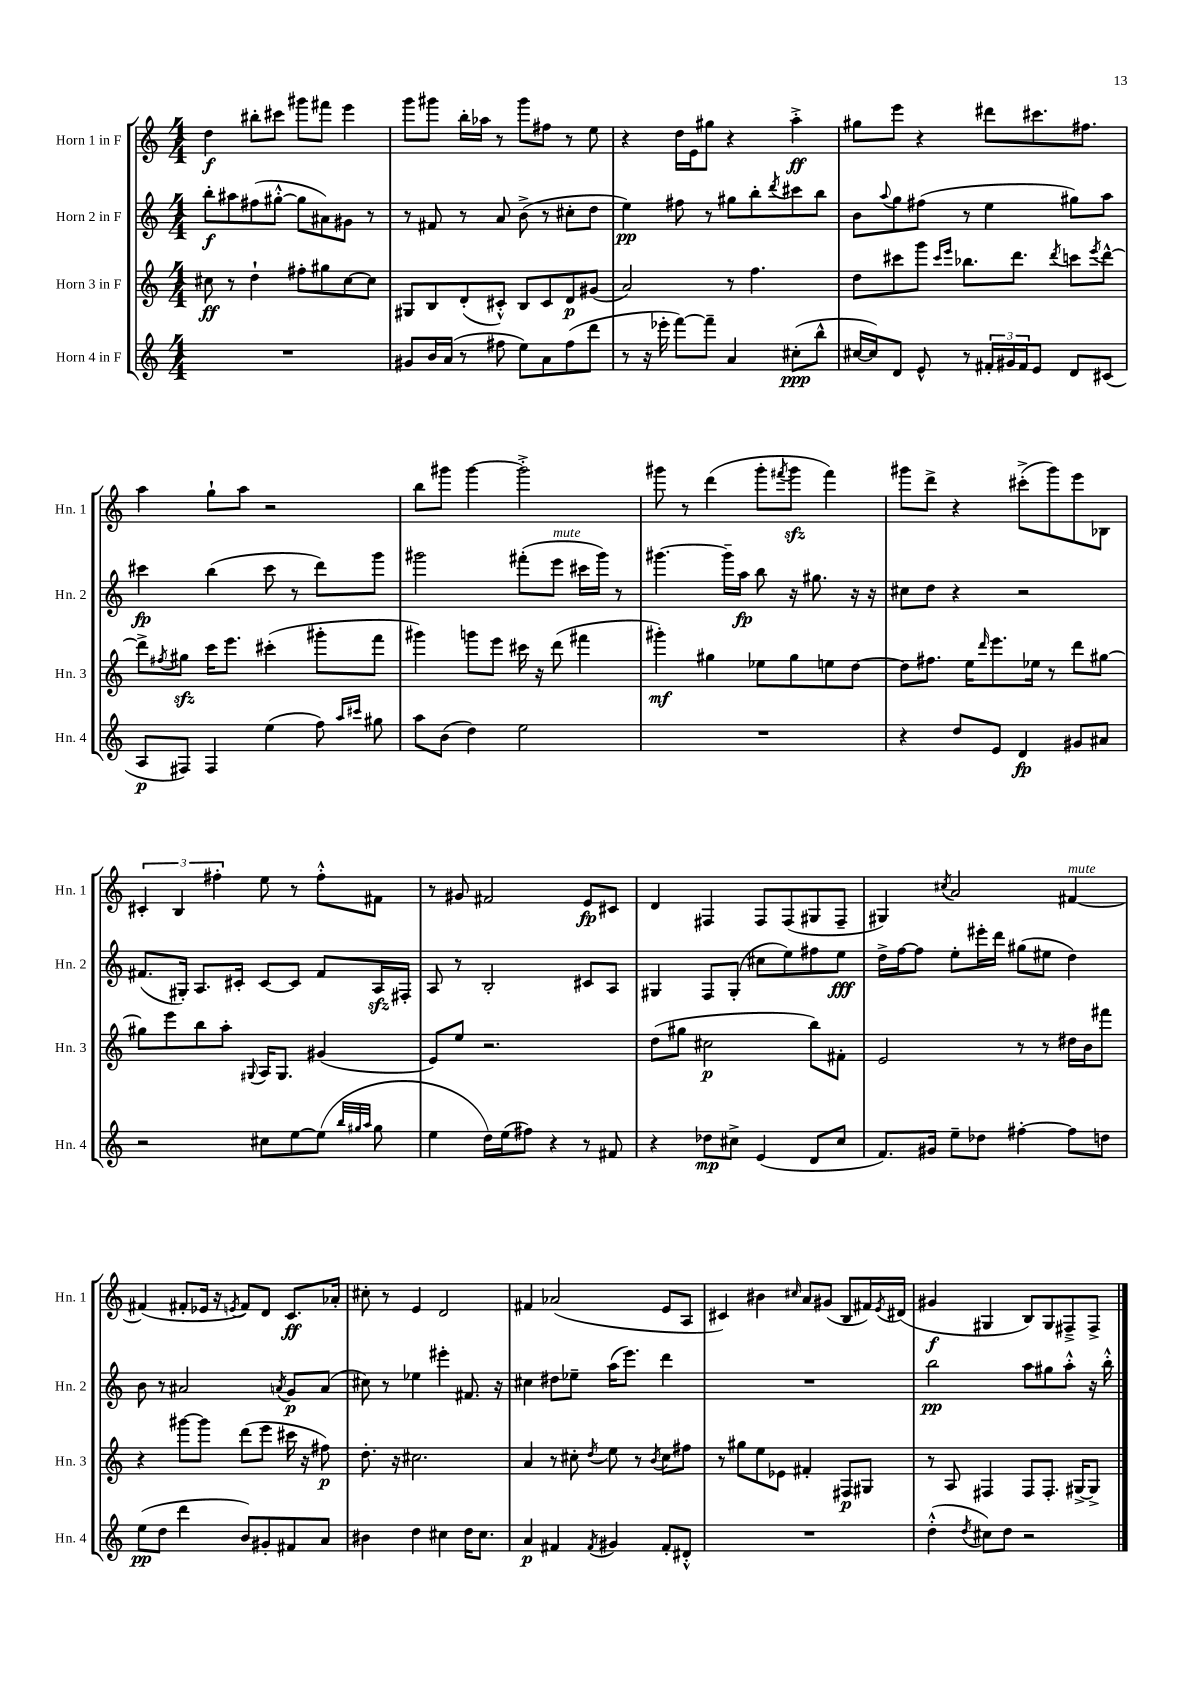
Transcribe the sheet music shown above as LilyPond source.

<<
\new StaffGroup <<
\new Staff = "s0" \with { instrumentName = "Horn 1 in F" shortInstrumentName = "Hn. 1" } {
    \clef treble \key c \major \numericTimeSignature \time 4/4
    d''4\f bis''8-. cis'''8 gis'''8 fis'''8 e'''4 |
    g'''8 gis'''8 b''16-. aes''16 r8 gis'''8 fis''8 r8 e''8 |
    r4 d''16 e'16 gis''8 r4 a''4-.->\ff |
    gis''8 e'''8 r4 dis'''8 cis'''8. fis''8. |
    a''4 g''8-! a''8 r2 |
    b''8 gis'''8 gis'''4~ gis'''2-.-> |
    gis'''8 r8 d'''4( gis'''8-. \acciaccatura { fis'''8 } gis'''8\sfz fis'''4) |
    gis'''8 d'''8-> r4 cis'''8-.->( gis'''8) e'''8 bes8 |
    \tuplet 3/2 { cis'4-. b4 fis''4-. } e''8 r8 fis''8-.-^ fis'8 |
    r8 gis'8 fis'2 e'8\fp cis'8 |
    d'4 fis4 fis8 fis8( gis8 fis8-- |
    gis4) \acciaccatura { cis''8 } a'2 fis'4~^\markup { \italic "mute" } |
    fis'4( fis'8-. ees'16 r16 \acciaccatura { e'8 } fis'8) d'8 c'8.\ff aes'16-. |
    cis''8-. r8 e'4 d'2 |
    fis'4 aes'2( e'8 a8 |
    cis'4) bis'4 \grace { cis''16 } a'8 gis'8( b8 fis'16) \acciaccatura { e'8 } dis'16( |
    gis'4\f gis4 b8) gis8 fis8---> fis8-> \bar "|." |
}
\new Staff = "s1" \with { instrumentName = "Horn 2 in F" shortInstrumentName = "Hn. 2" } {
    \clef treble \key c \major \numericTimeSignature \time 4/4
    b''8-.\f ais''8 fis''8( gis''8~-.-^ gis''8 ais'8) gis'8 r8 |
    r8 fis'8 r8 a'8 b'8->( r8 cis''8-. d''8 |
    e''4\pp) fis''8 r8 gis''8 b''8-. \acciaccatura { d'''8 } cis'''8 b''8 |
    b'8 \appoggiatura { a''8 } g''8 fis''8( r8 e''4 gis''8) a''8 |
    cis'''4\fp b''4( cis'''8 r8 d'''8) g'''8 |
    gis'''2 fis'''8-.( e'''8^\markup { \italic "mute" } cis'''16 gis'''16) r8 |
    gis'''4.~ gis'''16-- a''16\fp b''8 r16 gis''8. r16 r16 |
    cis''8 d''8 r4 r2 |
    fis'8.( gis16-.) a8. cis'16-. cis'8~ cis'8 fis'8 a16\sfz fis16-. |
    a8 r8 b2-. cis'8 a8 |
    gis4 f8 gis8-.( cis''8 e''8) fis''8 e''8\fff |
    d''16-> f''16~ f''8 e''8-. eis'''16-. d'''16 gis''8( eis''8 d''4) |
    b'8 r8 ais'2 \acciaccatura { a'8 } g'8\p a'8( |
    cis''8) r8 ees''4 eis'''4-. fis'8. r16 |
    cis''4 dis''8 ees''8-- a''16( e'''8.) d'''4 |
    R1 |
    b''2\pp a''8 gis''8 a''8-.-^ r16 b''16-.-^ \bar "|." |
}
\new Staff = "s2" \with { instrumentName = "Horn 3 in F" shortInstrumentName = "Hn. 3" } {
    \clef treble \key c \major \numericTimeSignature \time 4/4
    cis''8\ff r8 d''4-! fis''8-. gis''8 cis''8~ cis''8 |
    gis8 b8 d'8-.( cis'8-.-^) b8 cis'8 d'8\p gis'8( |
    a'2) r8 f''4. |
    d''8 cis'''8 g'''8 \grace { cis'''16 e'''16 } bes''8. d'''8. \acciaccatura { d'''8 } c'''8 \acciaccatura { e'''8 } d'''8~-^ |
    d'''8-> \acciaccatura { fis''8 } gis''8\sfz c'''16 e'''8. cis'''4-.( gis'''8-. f'''8 |
    gis'''4) g'''8 e'''8 cis'''16 r16 d'''8( fis'''4 |
    gis'''4-.\mf) gis''4 ees''8 gis''8 e''8 d''8~ |
    d''8 fis''8. e''16 \grace { d'''16 } e'''8. ees''16 r8 d'''8 gis''8~ |
    gis''8 e'''8 b''8 a''8-. \appoggiatura { gis8 } a16 gis8. gis'4( |
    e'8) e''8 r2. |
    d''8( gis''8 cis''2\p b''8) fis'8-. |
    e'2 r8 r8 dis''16 b'16 fis'''8 |
    r4 gis'''8~ gis'''8 d'''8( e'''8 cis'''16 r16 fis''8\p) |
    d''8.-. r16 cis''2. |
    a'4 r8 cis''8-. \acciaccatura { d''8 } e''8 r8 \acciaccatura { b'8 } cis''8 fis''8 |
    r8 gis''8 e''8 ees'8 fis'4-. fis8\p gis8 |
    r8 a8 fis4 fis8 fis8.-. gis16~-> gis8-> \bar "|." |
}
\new Staff = "s3" \with { instrumentName = "Horn 4 in F" shortInstrumentName = "Hn. 4" } {
    \clef treble \key c \major \numericTimeSignature \time 4/4
    R1 |
    gis'8 b'16 a'16( r8 fis''8 e''8) a'8 fis''8( d'''8 |
    r8 r16 ees'''16-. f'''8~) f'''8-- a'4 cis''8-.\ppp( b''8-^ |
    cis''16~ cis''16) d'8 e'8-^ r8 \tuplet 3/2 { fis'16-. gis'16 fis'16 } e'8 d'8 cis'8( |
    a8\p fis8) fis4 e''4( f''8) \grace { a''16 cis'''16 } gis''8 |
    a''8 b'8( d''4) e''2 |
    R1 |
    r4 d''8 e'8 d'4\fp gis'8 ais'8 |
    r2 cis''8 e''8~ e''8( \grace { b''32 gis''32 a''32 } gis''8 |
    e''4 d''16) e''16( fis''8) r4 r8 fis'8 |
    r4 des''8\mp cis''8-> e'4( d'8 cis''8 |
    f'8.) gis'16 e''8-- des''8 fis''4~-. fis''8 d''8 |
    e''8\pp( d''8 d'''4 b'8) gis'8-. fis'8 a'8 |
    bis'4 d''4 cis''4 d''16 cis''8. |
    a'4\p fis'4 \acciaccatura { fis'8 } gis'4 fis'8-. dis'8-.-^ |
    R1 |
    d''4-.-^( \acciaccatura { d''8 } cis''8) d''8 r2 \bar "|." |
}
>>
>>
\layout { \context { \Score \remove "Bar_number_engraver" } }
